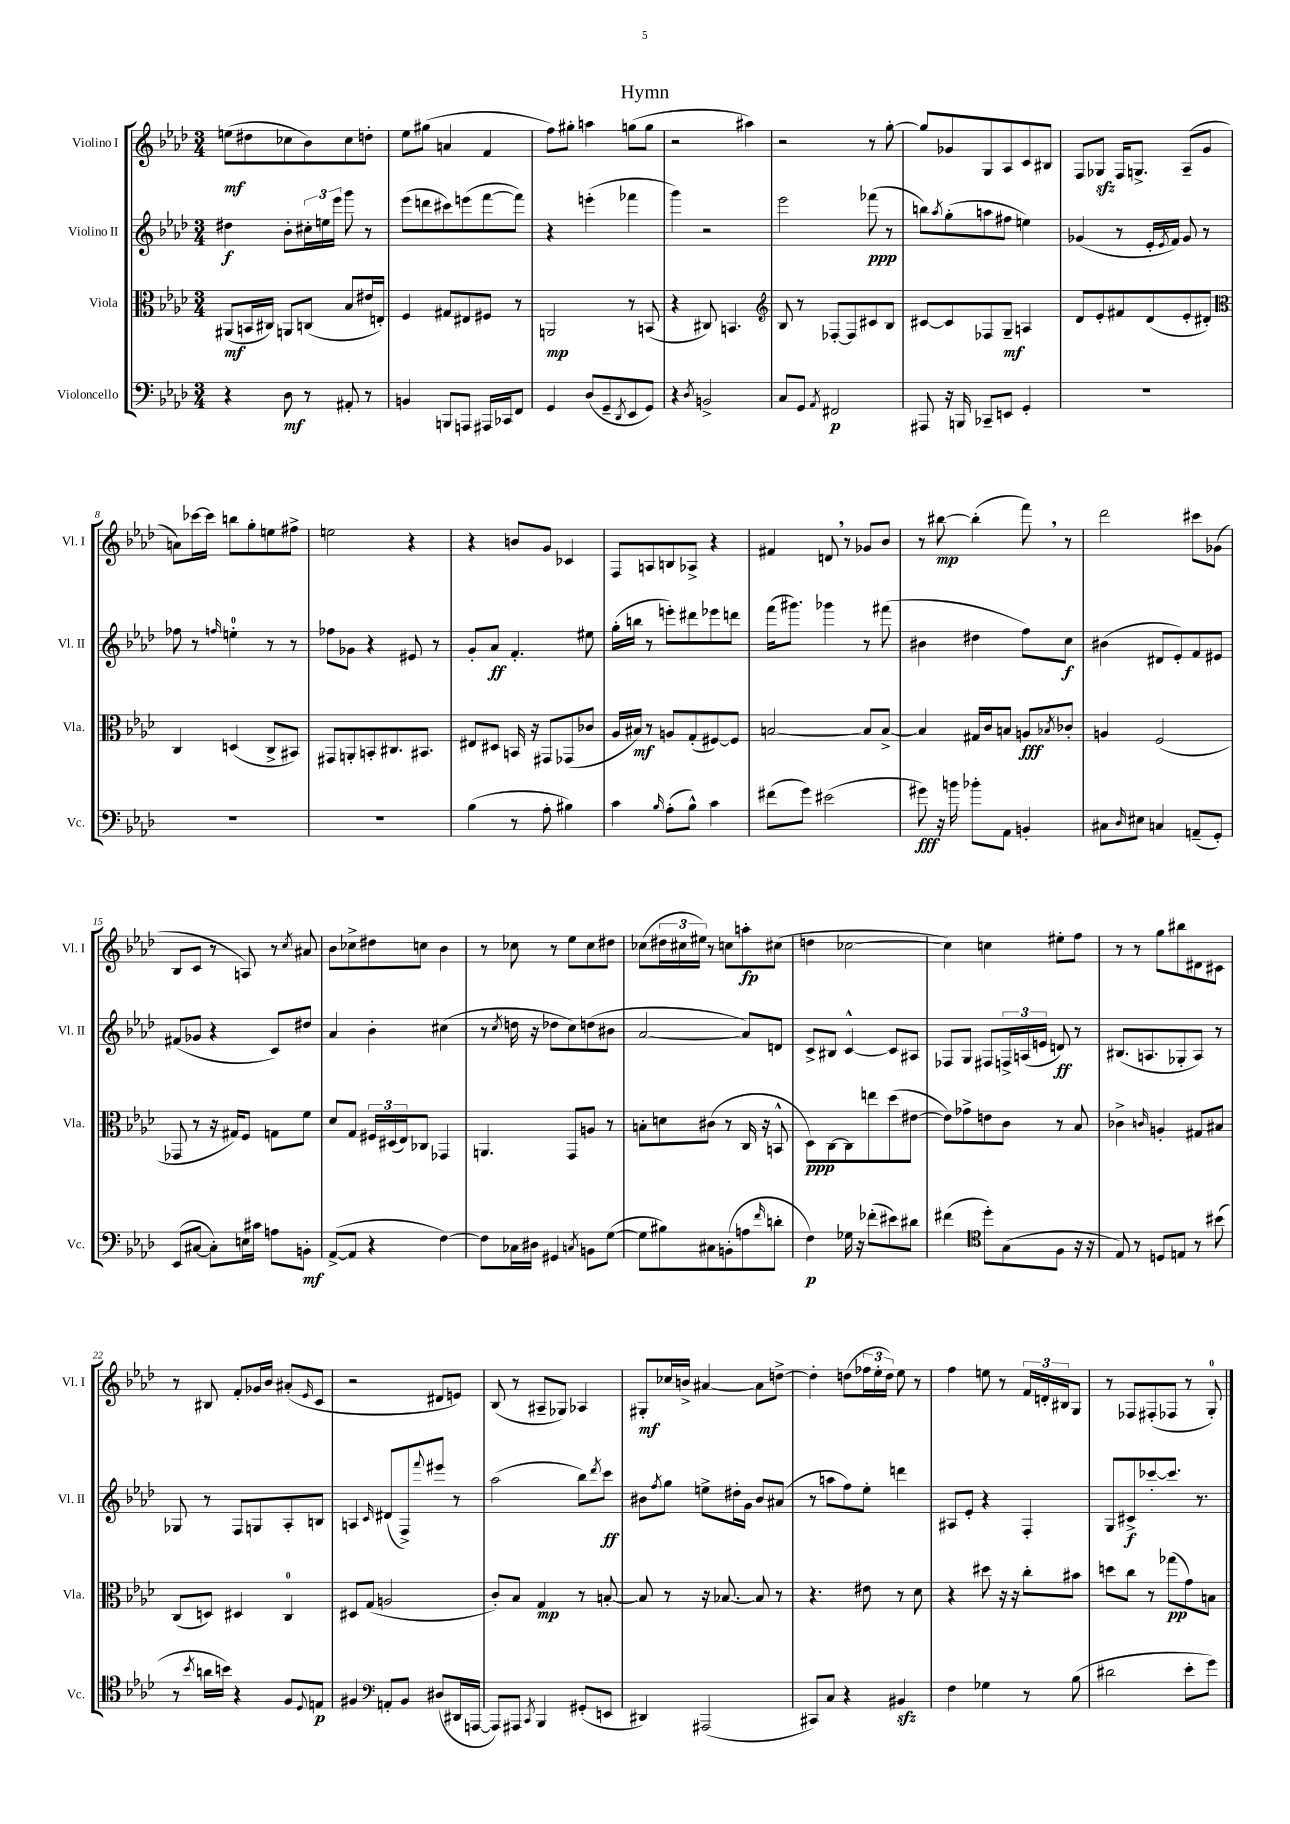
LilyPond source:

\header { title = "Hymn" }
<<
\new StaffGroup <<
\new Staff = "s0" \with { instrumentName = "Violino I" shortInstrumentName = "Vl. I" } {
    \clef treble \key aes \major \numericTimeSignature \time 3/4
    e''8\mf( dis''8 ces''8 bes'8) ces''8 d''8-. |
    ees''8 gis''8( a'4 f'4 |
    f''8) gis''8-. a''4 g''8( g''8 |
    r2 ais''4) |
    r2 r8 g''8~-. |
    g''8 ges'8 g8 aes8 c'8 bis8 |
    f8 ges8\sfz f16 g8.-> aes8--( g'8 |
    a'8) ces'''16~ ces'''16 b''8 g''8-. e''8 fis''8-> |
    e''2 r4 |
    r4 b'8 g'8 ces'4 |
    f8 a8 b8 aes8-> r4 |
    fis'4 d'8 \breathe r8 ges'8 bes'8 |
    r8 bis''8~\mp bis''4-.( f'''8) \breathe r8 |
    des'''2 cis'''8 ges'8( |
    bes8 c'8 r8 a8) r8 \acciaccatura { c''8 } ais'8 |
    bes'8 ces''8-> dis''8 c''8 bes'4 |
    r8 ces''8 r8 ees''8 ces''8 dis''8 |
    ces''8( \tuplet 3/2 { dis''16 cis''16 eis''16) } r8 c''8 a''8-.\fp cis''8( |
    d''4 ces''2~ |
    ces''4) c''4 eis''8-. f''8 |
    r8 r8 g''8 bis''8 dis'8 cis'8 |
    r8 bis8 f'8-. ges'16 bes'16 ais'8-.( \grace { ees'16 } c'8 |
    r2 dis'8 e'8) |
    bes8( r8 ais8-- ges8) aes4 |
    gis8-.\mf ces''16 b'16-> ais'4~ ais'8 d''8~-> |
    d''4-. d''8( \tuplet 3/2 { fes''16 ees''16-. d''16) } ees''8 r8 |
    f''4 e''8 r8 \tuplet 3/2 { f'16 d'16-. bis16 } g8 |
    r8 fes8 fis8-.( fes8 r8 g8-0-.) \bar "|." |
}
\new Staff = "s1" \with { instrumentName = "Violino II" shortInstrumentName = "Vl. II" } {
    \clef treble \key aes \major \numericTimeSignature \time 3/4
    dis''4\f bes'8-. \tuplet 3/2 { cis''16-. e''16 ees'''16 } g'''8 r8 |
    ees'''8( d'''8 cis'''8) e'''8( f'''8~ f'''8) |
    r4 e'''4-.( fes'''4 |
    g'''4) r2 |
    ees'''2 fes'''8\ppp( r8 |
    b''8) \acciaccatura { aes''8 } g''8-.( a''8 fis''8 e''4) |
    ges'4( r8 ees'16-. \acciaccatura { ees'8 } f'16) ges'8 r8 |
    fes''8 r8 \grace { f''16 } e''4-0-. r8 r8 |
    fes''8 ges'8 r4 eis'8 r8 |
    g'8-. aes'8\ff f'4.-. eis''8 |
    g''16-.( b''16 r8 e'''8-.) dis'''8 ees'''8 d'''8 |
    f'''16( gis'''8.) ges'''4 r8 fis'''8( |
    bis'4 dis''4 f''8) c''8\f |
    bis'4( dis'8 ees'8-.) f'8 eis'8 |
    fis'8( ges'8 r4 c'8) dis''8 |
    aes'4 bes'4-. cis''4( |
    r8 \acciaccatura { c''8 } d''16 r16 des''8 c''8) d''8( bis'8 |
    aes'2~ aes'8) d'8 |
    c'8-> bis8 c'4~-^ c'8 ais8 |
    fes8 g8 fis8 \tuplet 3/2 { f16-> a16( e'16 } d'8\ff) r8 |
    bis8.( a8. ges8-. a8) r8 |
    ges8 r8 f8 g8 aes8-. b8 |
    a4 \grace { c'16 } dis'8( f8->) \appoggiatura { f'''8 } eis'''8 r8 |
    aes''2( bes''8) \acciaccatura { des'''8 } c'''8\ff |
    bis'8 \acciaccatura { f''8 } g''8 e''8-> dis''16-. g'16 bis'8 ais'8( |
    r8 a''8 f''8) ees''8-. d'''4 |
    ais8 ees'8-. r4 f4-. |
    g8 cis'8->\f ces'''8~-. ces'''8. r8. \bar "|." |
}
\new Staff = "s2" \with { instrumentName = "Viola" shortInstrumentName = "Vla." } {
    \clef alto \key aes \major \numericTimeSignature \time 3/4
    ais,8\mf( b,16 cis16) a,8 c8( bes8 eis'16 e16-.) |
    f4 gis8 eis8 fis8 r8 |
    a,2\mp r8 b,8( |
    r4 cis8) b,4. |
    \clef treble bes8 r8 fes8~-. fes8 cis'8 bes8 |
    cis'8~ cis'8 fes8 g8--\mf a4 |
    des'8 ees'8-. fis'8 des'8( ees'8-. dis'8-.) |
    \clef alto c4 d4( c8-> bis,8) |
    gis,8 a,8-. b,8-. cis8. bis,8. |
    eis8 dis8 b,16 r16 gis,8 ges,8( ces'8 |
    aes16 bis16\mf) r8 a8 g8-.( fis8~) fis8 |
    b2~ b8 b8~-> |
    b4 gis16 c'16 b8 a8\fff \acciaccatura { bes8 } ces'8-. |
    a4 f2( |
    ges,8 r8 r16 gis16) f8 g8 f'8 |
    des'8 g8 \tuplet 3/2 { fis16 dis16( ees16) } ces8 ges,4 |
    a,4. g,8 a8 r8 |
    b8-. d'8 cis'8( r8 c16 r16 b,8-^ |
    des8\ppp) c8~ c8 e''8 des''8( eis'8~ |
    eis'8) ges'8-> e'8 c'8 r8 bes8 |
    ces'4-> \grace { c'16 } a4-. gis8 bis8 |
    c8( d8) dis4 c4-0 |
    dis8 g8( a2 |
    c'8-.) bes8 g4\mp r8 b8~-. |
    b8 r8 r16 bes8.~ bes8 r8 |
    r4. eis'8 r8 des'8 |
    r4 dis''8 r16 r16 c''8-. bis'8 |
    d''8 c''8 r8 ges''8\pp( g'8) b8 \bar "|." |
}
\new Staff = "s3" \with { instrumentName = "Violoncello" shortInstrumentName = "Vc." } {
    \clef bass \key aes \major \numericTimeSignature \time 3/4
    r4 des8\mf r8 ais,8-. r8 |
    b,4 b,,8 a,,8 ais,,16 ces,16 f,8 |
    g,4 des8( g,8-- \acciaccatura { des,8 } ees,8 g,8) |
    r4 \acciaccatura { des8 } b,2-> |
    c8 g,8 \acciaccatura { aes,8 } fis,2\p |
    ais,,8 r16 b,,16 ces,8-- e,8 g,4-. |
    R2. |
    R2. |
    R2. |
    bes4( r8 aes8-. bis4) |
    c'4 \grace { bes16 } aes8-.( bes8-^) c'4 |
    fis'8( g'8) eis'2( |
    gis'8\fff) r16 b'16 bes'8-. aes,8 b,4-. |
    cis8 \grace { des16 } eis8 c4 a,8--( g,8-.) |
    ees,8( cis8~ cis8-.) e16 cis'16 a8 b,8-.\mf |
    aes,8~->( aes,8 r4 f4~) |
    f8 ces16 dis16 gis,4 \acciaccatura { c8 } b,8 g8~( |
    g8 bis8) cis8 b,8-.( a8 \grace { f'16 } d'8-. |
    f4\p) ges16 r16 fes'8-.( eis'8) dis'8 |
    fis'4( \clef tenor des''8-.) g8( f8 r16 r16 |
    ees8) r8 d8 e8 r8 bis'8( |
    r8 \acciaccatura { bes'8 } a'16 b'16) r4 f8 \appoggiatura { des8 } e8\p |
    fis4 \clef bass a,8-. bes,8 dis8( dis,16 a,,16~ |
    a,,8) ais,,8 \acciaccatura { c,8 } bes,,4 gis,8-.( e,8 |
    dis,4) ais,,2( |
    cis,8) c8 r4 bis,4\sfz |
    f4 ges4 r8 bes8( |
    dis'2 ees'8-. g'8) \bar "|." |
}
>>
>>
